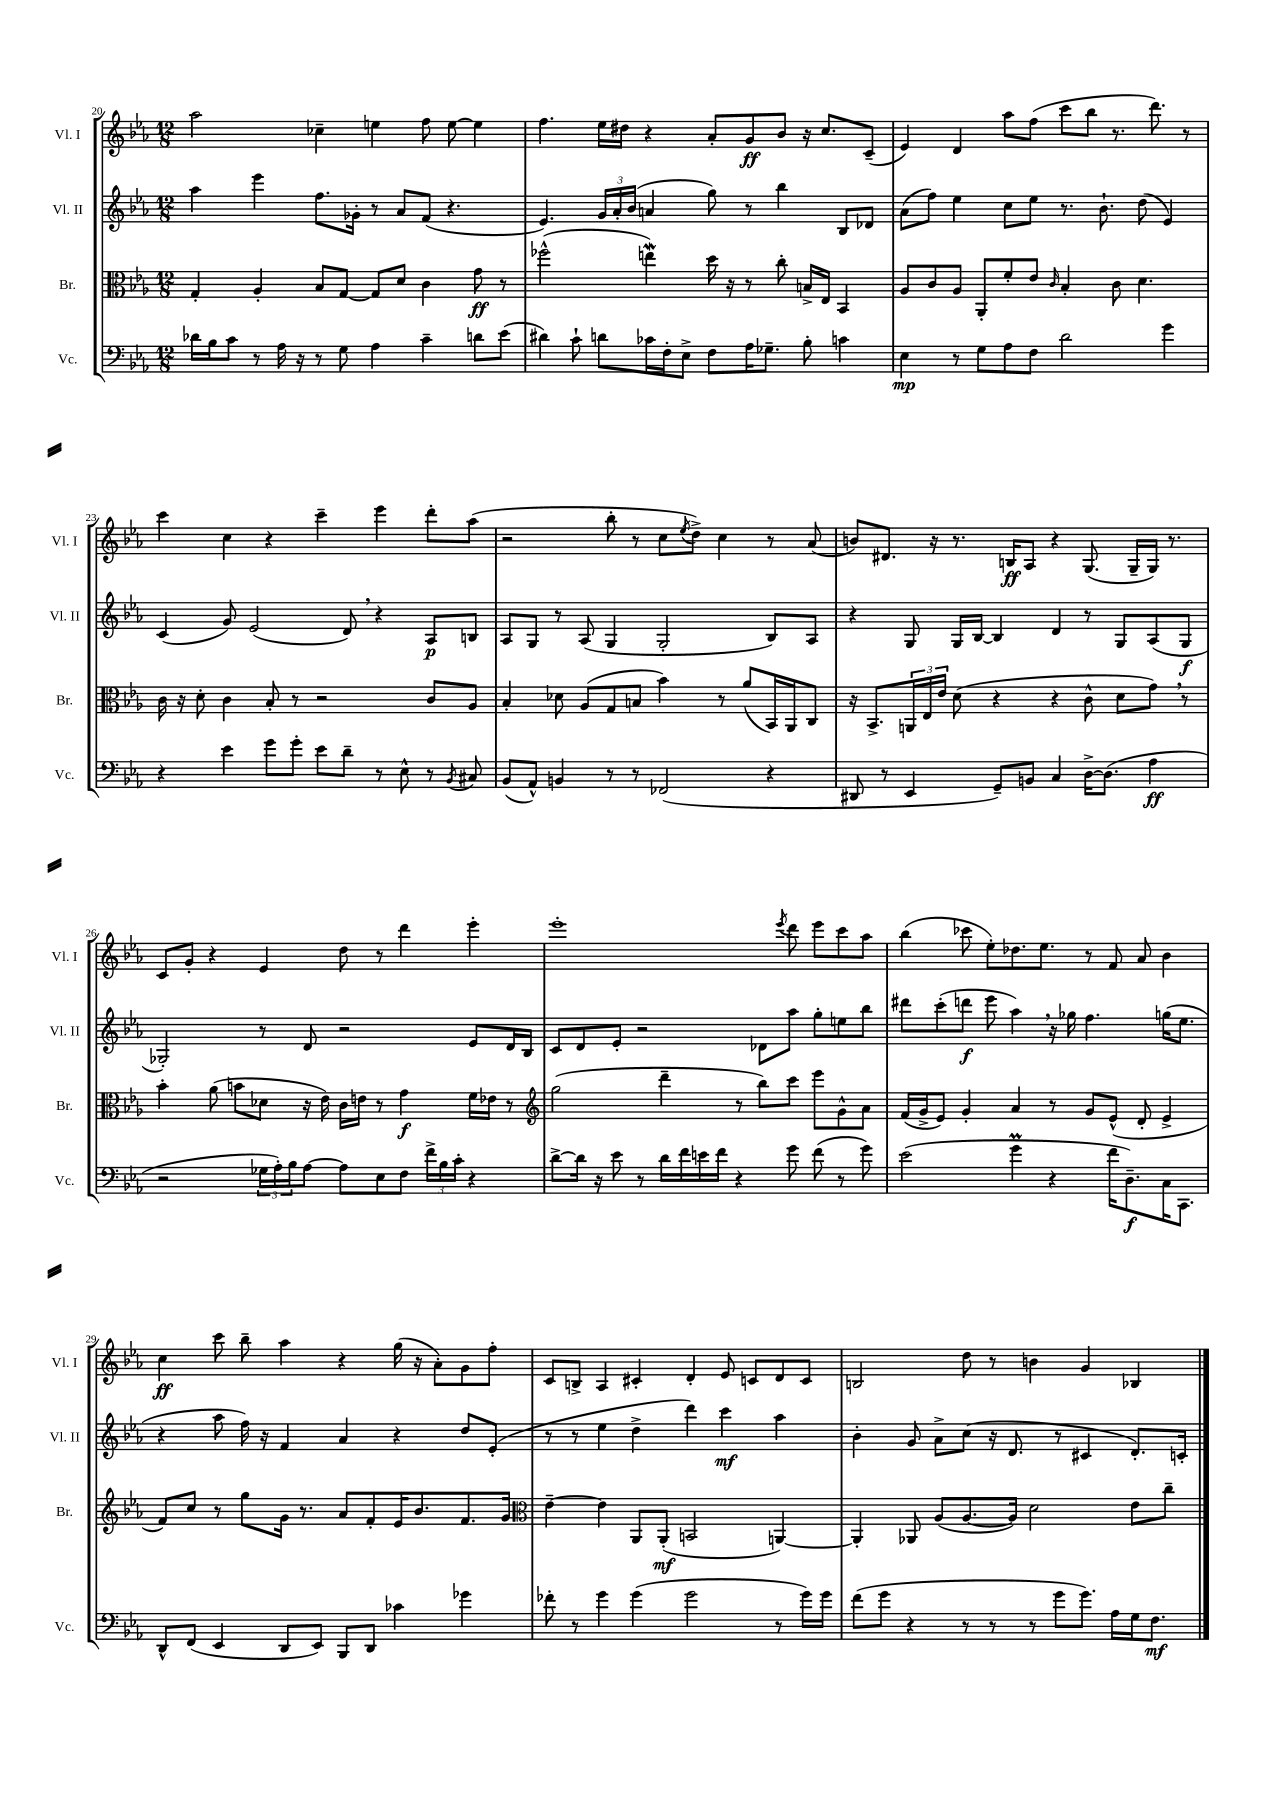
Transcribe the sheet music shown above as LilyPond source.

<<
\new StaffGroup <<
\new Staff = "s0" \with { instrumentName = "Vl. I" shortInstrumentName = "Vl. I" } {
    \clef treble \key ees \major \numericTimeSignature \time 12/8
    aes''2 ces''4-- e''4 f''8 e''8~ e''4 |
    f''4. ees''16 dis''16 r4 aes'8-. g'8\ff bes'8 r16 c''8. c'8--( |
    ees'4) d'4 aes''8 f''8( c'''8 bes''8 r8. d'''8.) r8 |
    c'''4 c''4 r4 c'''4-- ees'''4 d'''8-. aes''8( |
    r2 bes''8-. r8 c''8 \acciaccatura { ees''8 } d''8->) c''4 r8 aes'8( |
    b'8) dis'8. r16 r8. b16\ff aes8 r4 g8.( g16-- g16) r8. |
    c'8 g'8-. r4 ees'4 d''8 r8 d'''4 ees'''4-. |
    ees'''1-. \acciaccatura { ees'''8 } d'''8 ees'''8 c'''8 aes''8 |
    bes''4( ces'''8 ees''8-.) des''8. ees''8. r8 f'8 aes'8 bes'4 |
    c''4\ff c'''8 bes''8-- aes''4 r4 g''16( r16 aes'8-.) g'8 f''8-. |
    c'8 b8-> aes4 cis'4-. d'4-. ees'8 c'8 d'8 c'8 |
    b2 d''8 r8 b'4 g'4 bes4 \bar "|." |
}
\new Staff = "s1" \with { instrumentName = "Vl. II" shortInstrumentName = "Vl. II" } {
    \clef treble \key ees \major \numericTimeSignature \time 12/8
    aes''4 ees'''4 f''8. ges'16-. r8 aes'8 f'8( r4. |
    ees'4.) \tuplet 3/2 { g'16 aes'16-. bes'16( } a'4 g''8) r8 bes''4 bes8 des'8 |
    aes'8( f''8) ees''4 c''8 ees''8 r8. bes'8.-! d''8( ees'4) |
    c'4( g'8) ees'2( d'8) \breathe r4 aes8\p b8 |
    aes8 g8 r8 aes8( g4 g2-. bes8) aes8 |
    r4 g8 g16 bes16~ bes4 d'4 r8 g8 aes8( g8\f |
    ges2-.) r8 d'8 r2 ees'8 d'16 bes16 |
    c'8 d'8 ees'8-. r2 des'8 aes''8 g''8-. e''8 bes''8 |
    dis'''8 c'''8-.( d'''8\f ees'''8 aes''4) \breathe r16 ges''16 f''4. g''16( ees''8. |
    r4 aes''8 f''16) r16 f'4 aes'4 r4 d''8 ees'8-.( |
    r8 r8 ees''4 d''4-> d'''4) c'''4\mf aes''4 |
    bes'4-. g'8 aes'8-> c''8( r16 d'8. r8 cis'4 d'8.-.) c'16-. \bar "|." |
}
\new Staff = "s2" \with { instrumentName = "Br." shortInstrumentName = "Br." } {
    \clef alto \key ees \major \numericTimeSignature \time 12/8
    g4-. aes4-. bes8 g8~ g8 d'8 c'4 g'8\ff r8 |
    fes''2-^( e''4\mordent) d''16 r16 r8 c''8-. b16-> ees16 bes,4 |
    aes8 c'8 aes8 aes,8-. f'8-. ees'8 \grace { c'16 } bes4-. c'8 d'4. |
    c'16 r16 d'8-. c'4 bes8-. r8 r2 c'8 aes8 |
    bes4-. des'8 aes8( g8 b8 bes'4) r8 aes'8( bes,16) aes,16 c8 |
    r16 bes,8.-> \tuplet 3/2 { a,16 ees16 ees'16 } d'8( r4 r4 c'8-^ d'8 g'8) \breathe r8 |
    bes'4-. aes'8( b'8 des'8 r16 ees'16) c'16 e'16 r8 g'4\f f'16 ees'16 r8 |
    \clef treble g''2( d'''4-- r8 bes''8) c'''8 ees'''8 g'8-^ aes'8 |
    f'16( g'16-> ees'8) g'4-. aes'4 r8 g'8 ees'8-^( d'8-. ees'4-> |
    f'8) c''8 r8 g''8 g'16 r8. aes'8 f'8-. ees'16 bes'8. f'8. g'16 |
    \clef alto ees'4~-- ees'4 aes,8 aes,8-.\mf( b,2 a,4~) |
    a,4-. aes,8 aes8( aes8.~ aes16) d'2 ees'8 c''8-- \bar "|." |
}
\new Staff = "s3" \with { instrumentName = "Vc." shortInstrumentName = "Vc." } {
    \clef bass \key ees \major \numericTimeSignature \time 12/8
    des'16 bes16 c'8 r8 aes16 r16 r8 g8 aes4 c'4-- d'8 ees'8( |
    dis'4) c'8-! d'8 ces'16 f16-. ees8-> f8 aes16 ges8.-- bes8-. c'4 |
    ees4\mp r8 g8 aes8 f8 d'2 g'4 |
    r4 ees'4 g'8 g'8-. ees'8 d'8-- r8 ees8-^ r8 \acciaccatura { bes,8 } cis8 |
    bes,8( aes,8-^) b,4 r8 r8 fes,2( r4 |
    dis,8 r8 ees,4 g,8--) b,8 c4 d16~-> d8.( aes4\ff |
    r2 \tuplet 3/2 { ges16 aes16-.) bes16 } aes8~ aes8 ees8 f8 \tuplet 3/2 { f'16-> bes16 c'16-. } r4 |
    d'8~-> d'16 r16 ees'8 r8 d'16 f'16 e'16 f'16 r4 g'8 f'8( r8 g'8) |
    ees'2( g'4\prall r4 f'16 d8.--\f) c16 c,8. |
    d,8-^ f,8( ees,4 d,8 ees,8) bes,,8 d,8 ces'4 ges'4 |
    fes'8-. r8 g'4 g'4( g'2 r8 g'16) g'16 |
    f'8( g'8 r4 r8 r8 r8 g'8 g'8.) aes16 g16 f8.\mf \bar "|." |
}
>>
>>
\layout { \context { \Score currentBarNumber = #20 } }
